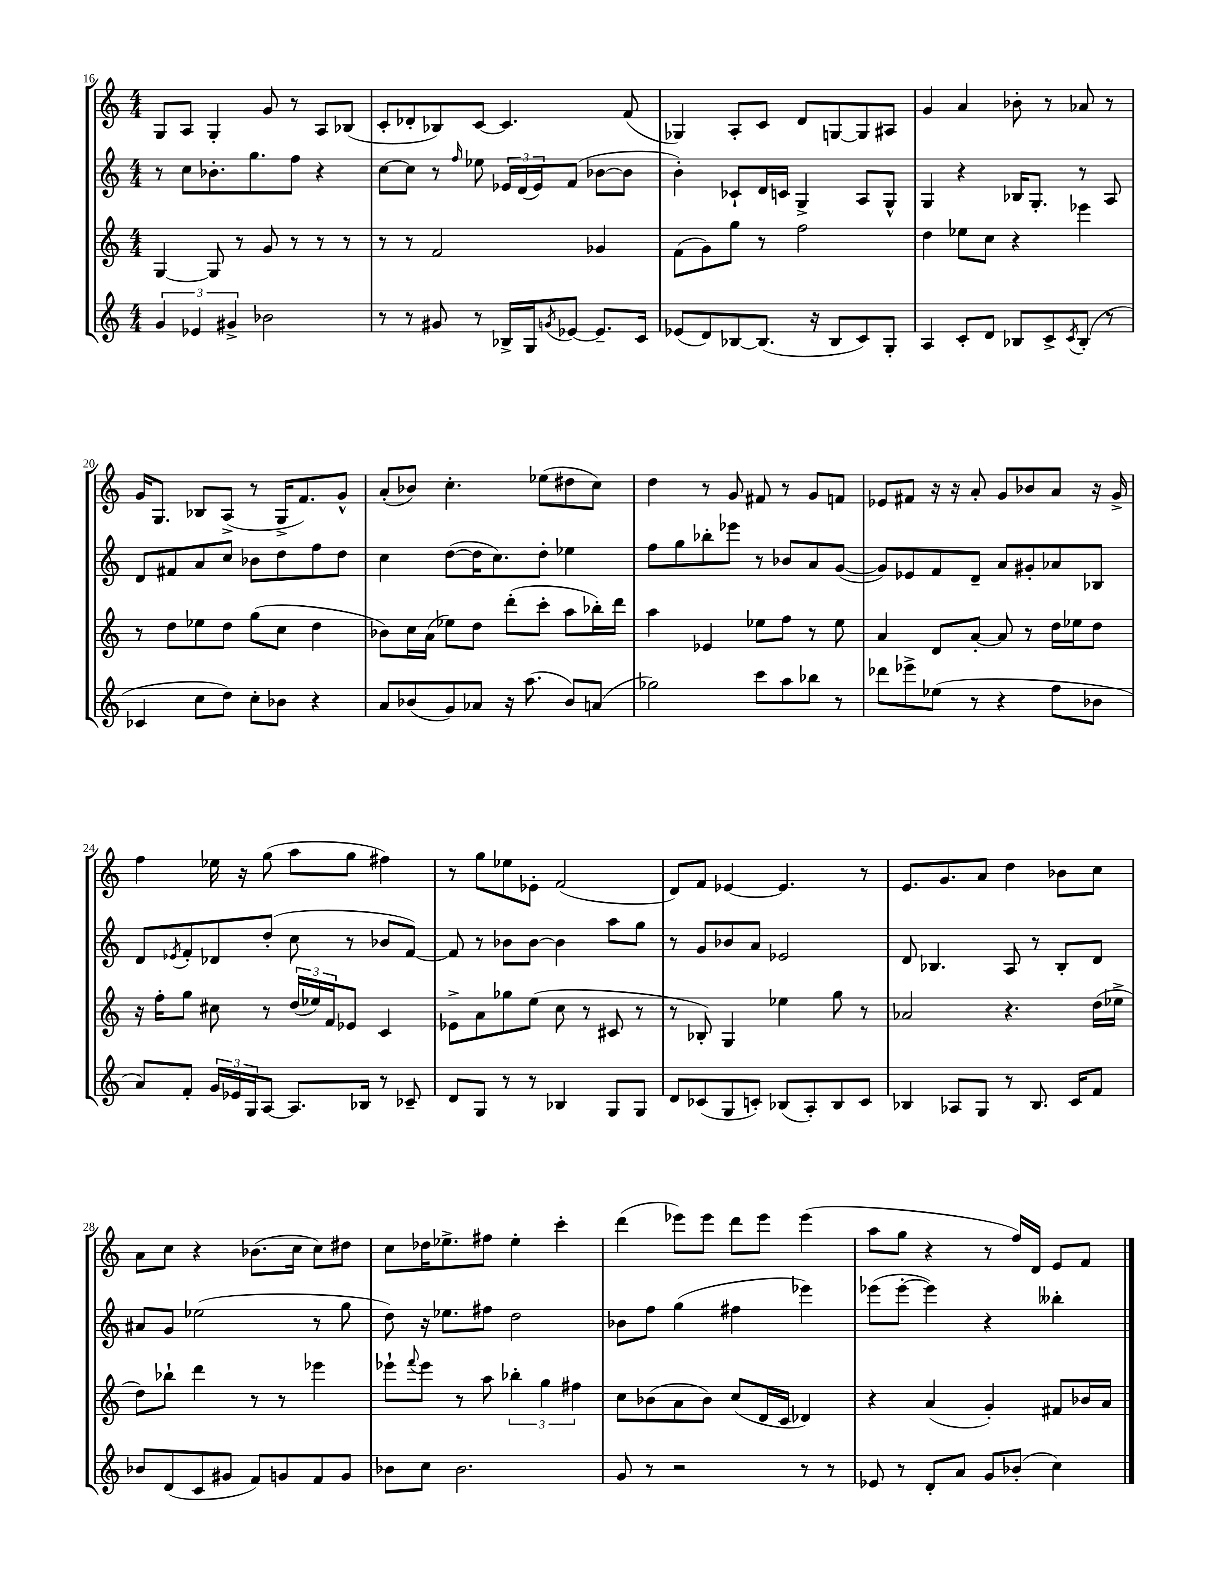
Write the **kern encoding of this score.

**kern	**kern	**kern	**kern
*part4	*part3	*part2	*part1
*staff4	*staff3	*staff2	*staff1
*clefG2	*clefG2	*clefG2	*clefG2
*k[]	*k[]	*k[]	*k[]
*M4/4	*M4/4	*M4/4	*M4/4
=16	=16	=16	=16
6g/	[4G/	8r	8G/L
.	.	8cc\L	8A/J
6e-X/	.	.	.
.	8G/]	8.b-X'\	4G'/
6g#X^/	.	.	.
.	8r	.	.
.	.	8.gg\	.
2b-X\	8g/	.	8g/
.	8r	8ff\J	8r
.	8r	4r	8A/L
.	8r	.	(8B-X/J
=17	=17	=17	=17
8r	8r	[8cc\L	8c'/L
8r	8r	8cc\J]	8d-X'/
8g#X/	2f/	8r	8B-X/)
.	.	16qqff/	.
8r	.	8ee-X\	[8c/J
16B-X^/LL	.	24e-X/LL	4.c/]
.	.	(24d/	.
16G/J	.	.	.
.	.	24e-/J)	.
8qgn/	.	.	.
[8e-X/J	.	(8f/J	.
8.e-~/L]	4g-X/	[8b-X\L	.
.	.	8b-\J]	(8f/
16c/Jk	.	.	.
=18	=18	=18	=18
(8e-X/L	(8f\L	4b'\)	4G-X/)
8d/)	8g\)	.	.
[8B-X/	8gg\J	8c-X`/L	8A'/L
(8.B-/J]	8r	16d/L	8c/J
.	.	16cn/JJ	.
.	2ff\	4G^/	8d/L
16r	.	.	.
8B-/L	.	.	[8Gn/
8c/)	.	8A/L	8G/]
8G'/J	.	8G^^/J	8A#X/J
=19	=19	=19	=19
4A/	4dd\	4G/	4g/
8c'/L	8ee-X\L	4r	4a/
8d/J	8cc\J	.	.
8B-X/L	4r	16B-X/KL	8b-X'\
.	.	8.G'/J	.
8c^/	.	.	8r
8qc/	.	.	.
(8B-'/J	4eee-X\	8r	8a-X/
8r	.	8A/	8r
!!LO:LB:g=z
=20	=20	=20	=20
4c-X/	8r	8d/L	16g/KL
.	.	.	8.G/J
.	8dd\L	8f#X/	.
8cc\L	8ee-X\	8a/	8B-X/L
8dd\J)	8dd\J	8cc/J	(8A^/J
8cc'\L	(8gg\L	8b-X\L	8r
8b-X\J	8cc\J	8dd\	16G^/KL
.	.	.	8.f/)
4r	4dd\	8ff\	.
.	.	8dd\J	8g^^/J
=21	=21	=21	=21
8a/L	8b-X\L)	4cc\	(8a'/L
(8b-X/	16cc\L	.	8b-X/J)
.	(16a\JJ	.	.
8g/)	8ee-X\L)	([8dd\L	4.cc'\
8a-X/J	8dd\J	16dd\K]	.
.	.	8.cc\)	.
16r	(8ddd'\L	.	.
(8.aa\	.	.	.
.	8ccc'\J	8dd'\J	(8ee-X\L
8b-/L)	8aa\L	4ee-X\	8dd#X\
(8an/J	16bb-X'\L)	.	8cc\J)
.	16ddd\JJ	.	.
=22	=22	=22	=22
2gg-X\)	4aa\	8ff\L	4dd\
.	.	8gg\	.
.	4e-X/	8bb-X'\	8r
.	.	8eee-X\J	8g/
8ccc\L	8ee-X\L	8r	8f#X/
8aa\	8ff\J	8b-X/L	8r
8bb-X\J	8r	8a/	8g/L
8r	8ee-\	([8g/J	8fn/J
=23	=23	=23	=23
8ddd-X\L	4a/	8g/L])	8e-X/L
8eee-X^\	.	8e-X/	8f#X/J
(8ee-X\J	8d/L	8f/	16r
.	.	.	16r
8r	[8a'/J	8d~/J	8a'/
4r	8a/]	8a/L	8g/L
.	8r	8g#X'/	8b-X/
8ff\L	16dd\LL	8a-X/	8a/J
.	16ee-X\J	.	.
8b-X\J	8dd\J	8B-X/J	16r
.	.	.	16g^/
!!LO:LB:g=z
=24	=24	=24	=24
8a/L)	16r	8d/L	4ff\
.	16ff'\KL	.	.
.	.	8qe-X/	.
8f'/J	8gg\J	8f'/	.
24g/LL	8cc#X\	8d-X/	16ee-X\
24e-X/	.	.	.
.	.	.	16r
24G/J	.	.	.
[8A/J	8r	(8dd'/J	(8gg\
8.A/L]	(24dd/LL	8cc\	8aa\L
.	24ee-X/)	.	.
.	24f/J	.	.
.	8e-X/J	8r	8gg\J
16B-X/Jk	.	.	.
8r	4c/	8b-X/L	4ff#X\)
8c-X~/	.	[8f/J)	.
=25	=25	=25	=25
8d/L	8e-X^\L	8f/]	8r
8G/J	8a\	8r	8gg\L
8r	8gg-X\	8b-X\L	8ee-X\
8r	(8ee\J	[8b-\J	8e-X'\J
4B-X/	8cc\	4b-\]	(2f/
.	8r	.	.
8G/L	8c#X/	8aa\L	.
8G/J	8r	8gg\J	.
=26	=26	=26	=26
8d/L	8r	8r	8d/L)
(8c-X/	8B-X'/)	8g/L	8f/J
8G/	4G/	8b-X/	[4e-X/
8cn'/J)	.	8a/J	.
(8B-X/L	4ee-X\	2e-X/	4.e-/]
8A'/)	.	.	.
8B-/	8gg\	.	.
8c/J	8r	.	8r
=27	=27	=27	=27
4B-X/	2a-X/	8d/	8.e/L
.	.	4.B-X/	.
.	.	.	8.g/
8A-X/L	.	.	.
8G/J	.	.	8a/J
8r	4.r	8A/	4dd\
8.B-/	.	8r	.
.	.	8B-'/L	8b-X\L
16c/KL	.	.	.
8f/J	(16dd\LL	8d/J	8cc\J
.	16ee-X^\JJ	.	.
!!LO:LB:g=z
=28	=28	=28	=28
8b-X/L	8dd\L)	8a#X/L	8a\L
(8d/	8bb-X`\J	8g/J	8cc\J
8c/	4ddd\	(2ee-X\	4r
8g#X/J	.	.	.
8f/L)	8r	.	(8.b-X\L
8gn/	8r	.	.
.	.	.	16cc\Jk
8f/	4eee-X\	8r	8cc\L)
8g/J	.	8gg\	8dd#X\J
=29	=29	=29	=29
8b-X\L	8eee-X`\L	8dd\)	8cc\L
.	8qqfff/	.	.
8cc\J	8eee-\J	16r	16dd-X\K
.	.	8.ee-X\L	8.ee-X^\
2.b-\	8r	.	.
.	8aa\	8ff#X\J	8ff#X\J
.	6bb-X'\	2dd\	4ee-'\
.	6gg\	.	.
.	.	.	4ccc'\
.	6ff#X\	.	.
=30	=30	=30	=30
8g/	8cc\L	8b-X\L	(4ddd\
8r	(8b-X\	8ff\J	.
2r	8a\	(4gg\	8eee-X\L)
.	8b-\J)	.	8eee-\J
.	(8cc/L	4ff#X\	8ddd\L
.	16d/L	.	8eee-\J
.	16c/JJ	.	.
8r	4d-X/)	4eee-X\)	(4eee-\
8r	.	.	.
=31	=31	=31	=31
8e-X/	4r	(8eee-X\L	8aa\L
8r	.	[8eee-'\J	8gg\J
8d'/L	(4a/	4eee-\])	4r
8a/J	.	.	.
8g/L	4g'/)	4r	8r
(8b-X'/J	.	.	16ff/LL)
.	.	.	16d/JJ
4cc\)	8f#X/L	4bb--X'\	8e/L
.	16b-X/L	.	8f/J
.	16a/JJ	.	.
==	==	==	==
*-	*-	*-	*-
